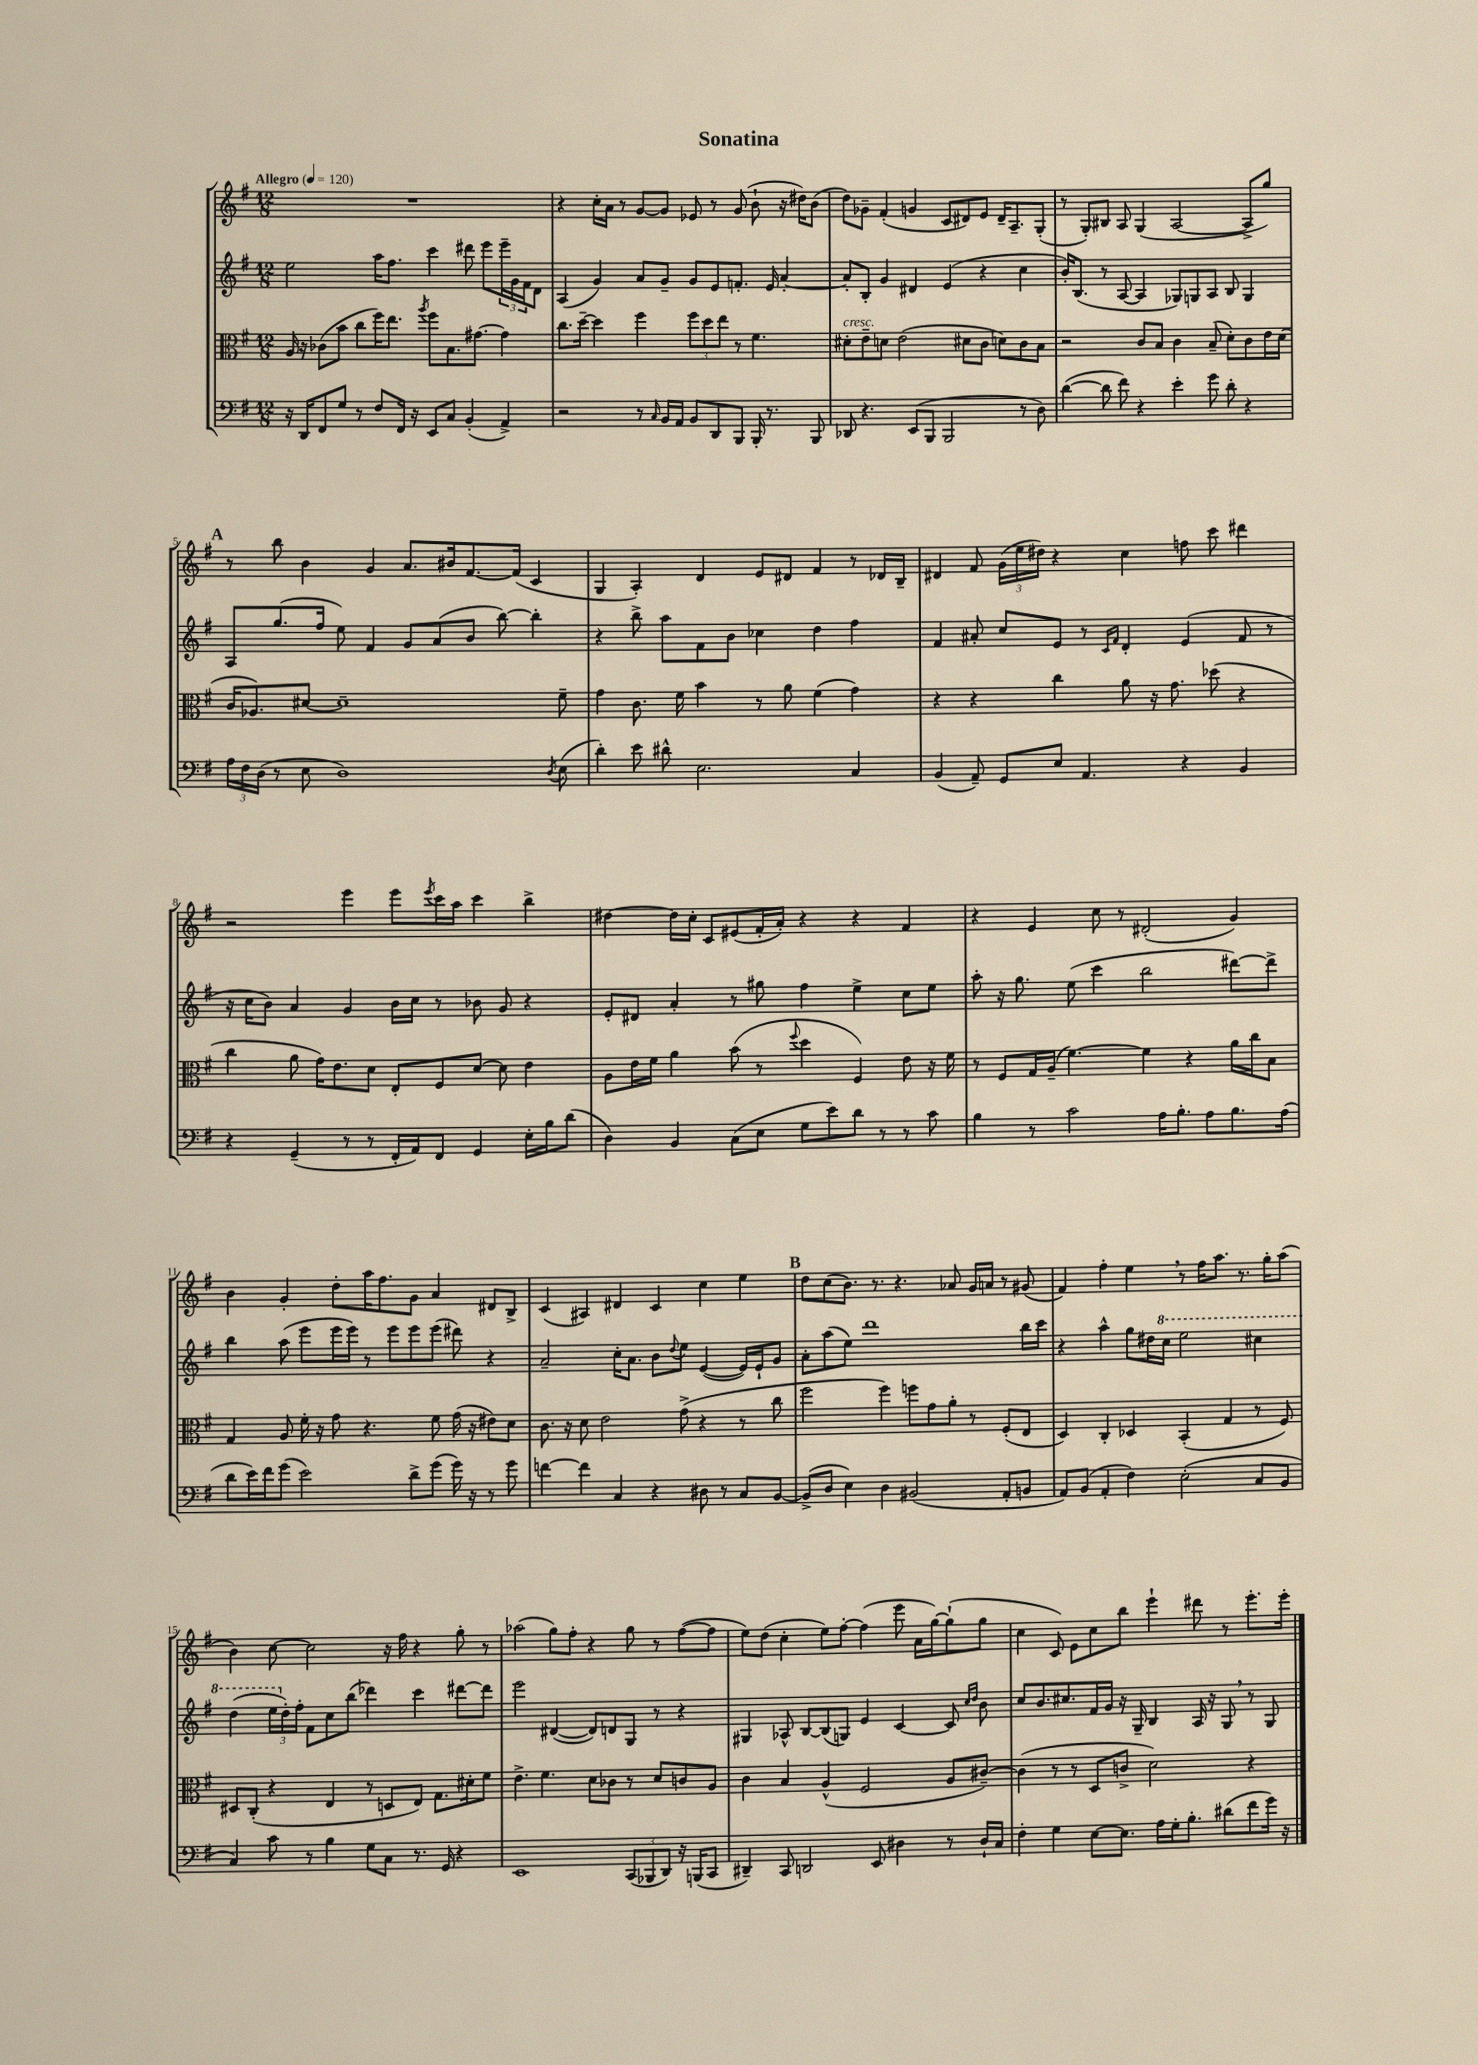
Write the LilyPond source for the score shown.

\header { title = "Sonatina" }
<<
\new StaffGroup <<
\new Staff = "s0" {
    \clef treble \key g \major \numericTimeSignature \time 12/8 \tempo "Allegro" 4 = 120
    R1. |
    r4 c''16-. a'16 r8 g'8~ g'8 ees'8 r8 g'8( b'8-! r16 dis''16) b'8( |
    d''8) ges'8-- fis'4-.( g'4 c'8 dis'8) e'8 dis'16-- a8.-- g8-.( |
    r8 g8-.) bis8 a8 g4( a2~ a8-> g''8) |
    \mark \markup { \bold "A" } r8 b''8 b'4 g'4 a'8. bis'16 fis'8.~ fis'16( c'4 |
    g4 a4-.) d'4 e'8 dis'8 fis'4 r8 des'16 b16-- |
    dis'4 fis'8 \tuplet 3/2 { g'16( e''16 dis''16) } r4 c''4 f''8 c'''8 dis'''4 |
    r2 e'''4 e'''8 \acciaccatura { e'''8 } c'''16 a''16 c'''4 b''4-> |
    dis''4~ dis''16 c''16-. c'8 eis'8( fis'16-. a'16-.) r4 r4 fis'4 |
    r4 e'4 c''8 r8 dis'2-.( g'4) |
    b'4 g'4-. d''8-. a''16 fis''8. g'8 a'4 dis'8 b8-> |
    c'4( ais4) dis'4 c'4 c''4 e''4 |
    \mark \markup { \bold "B" } d''8 c''8( b'8.) r8. r4. aes'8 g'16 a'16 r8 gis'8( |
    fis'4) fis''4-. e''4 \breathe r8 fis''16 a''8. r8. g''16-. a''8( |
    b'4) c''8~ c''2 r16 fis''16 r4 g''8-. r8 |
    aes''2( g''8) fis''8-. r4 g''8 r8 fis''8~( fis''8 |
    e''8) d''8( c''4-. e''8) fis''8~-. fis''4( e'''8 a'16 g''16~) g''8-!( g''8 |
    c''4 c'8) e'8 c''8 b''8 e'''4-! dis'''8 r8 e'''8.-. e'''16-. \bar "|." |
}
\new Staff = "s1" {
    \clef treble \key g \major \numericTimeSignature \time 12/8
    e''2 a''16 fis''8. c'''4 dis'''8 e'''8 \tuplet 3/2 { e'''16-- g'16 fis'16 } d'8 |
    a4( g'4) a'8 g'8-- g'8 e'8 f'8.-. e'16 a'4~-. |
    a'8-. b8-. g'4 dis'4 e'4( r4 c''4 |
    b'16-.) b8.( r8 a8~ a4 ges8) g8 a8 b8 g4 |
    \mark \markup { \bold "A" } a8 g''8.( fis''16 e''8) fis'4 g'8 a'8( b'8 b''8~) b''4-. |
    r4 b''8-> a''8 fis'8 b'8 ces''4 d''4 fis''4 |
    fis'4 ais'8-. c''8 e'8 r8 \grace { c'16 fis'16 } d'4-. e'4( fis'8 r8 |
    r16 c''16 b'8) a'4 g'4 b'16 c''16 r8 bes'8 g'8 r4 |
    e'8-. dis'8 a'4-. r8 gis''8 fis''4 e''4-> c''8 e''8 |
    a''8-. r16 g''8. e''8( c'''4 b''2 dis'''8~) dis'''8-> |
    b''4 a''8( e'''8 e'''16 e'''16) r8 e'''8 e'''8 e'''8( dis'''8) r4 |
    a'2-- c''16-. a'8. b'8 \appoggiatura { d''8 } e''8 e'4~( e'16) e'16-! g'8 |
    \mark \markup { \bold "B" } a'8-. a''8( e''8) d'''1 b''16 c'''16 |
    r4 a''4-^ g''8 dis''16 \ottava #1 c'''16 e'''2 cis'''4 |
    d'''4( \tuplet 3/2 { e'''16 \ottava #0 d''16-.) fis''16-. } fis'8 c''8 b''8( des'''4) c'''4 dis'''8~ dis'''8 |
    e'''2 dis'4~( dis'8) d'8 g8 r8 r4 |
    gis4 aes8-^ b8~ b8( g8) e'4 c'4~ c'8 \grace { c''16 d''16 } b'8 |
    c''8 b'8. cis''8. fis'16 g'16 r16 g16-- b4 a16 r16 g8 \breathe r8 g8 \bar "|." |
}
\new Staff = "s2" {
    \clef alto \key g \major \numericTimeSignature \time 12/8
    a16 r16 ces'8( b'8 c''8 fis''16) e''8. \acciaccatura { a''8 } fis''8 b8. gis'8.~ gis'4 |
    c''8. d''16~-- d''4 fis''4 \tuplet 3/2 { fis''8 d''8 e''8 } r8 fis'4. |
    dis'8-.^\markup { \italic "cresc." } e'8-- d'8 e'2( dis'8 c'8 d'8) c'8 b8 |
    r2 c'8 b8 c'4 b8--( d'8-.) c'8 e'16 d'16( |
    \mark \markup { \bold "A" } c'16 aes8.) dis'8~ dis'1-- fis'8-- |
    g'4 c'8. fis'16 b'4 r8 a'8 fis'4( g'4) |
    r4 r4 c''4 a'8 r16 g'8. des''8( r4 |
    c''4 a'8 g'16) e'8. d'8 e8-. fis8 d'8~ d'8 e'4 |
    a8 e'16 fis'16 a'4 b'8( r8 \appoggiatura { fis''8 } d''4 fis4) e'8 r16 fis'16 |
    r8 fis8 g16 a16--( fis'4.~) fis'4 r4 a'16 c''16 b8 |
    g4 a8 fis'16-. r16 g'8 r4. fis'8 g'16( r16 eis'8) d'8 |
    c'8. r16 d'8 e'2 g'8->( r4 r8 c''8 |
    \mark \markup { \bold "B" } fis''2 fis''4) f''8 g'8 a'8-. r8 fis8-.( e8 |
    d4) c4-. des4 b,4-.( g4 r8 fis8) |
    dis8 c8-.( r4 e4 r8 d8 e8) g8. dis'16-. fis'8 |
    e'4.-> fis'4. d'8 ces'8 r8 d'8 c'8 a8 |
    c'4 b4 a4-^( fis2 a8 cis'8~--) |
    cis'4( r8 r8 d8 c'8-> d'2) r4 \bar "|." |
}
\new Staff = "s3" {
    \clef bass \key g \major \numericTimeSignature \time 12/8
    r16 d,16 fis,8 g8 r8 fis8 fis,16 r16 e,8 c8 b,4-.( a,4->) |
    r2 r8 \grace { c16 } b,16 a,16 b,8 d,8 b,,8 b,,16-. r8. b,,8 |
    des,8 r4. e,8( b,,8 b,,2 r8 d8) |
    d'4~( d'8 fis'8) r4 e'4-. g'8 d'8-. r4 |
    \mark \markup { \bold "A" } \tuplet 3/2 { a16 fis16 d16( } r8 e8 d1) \acciaccatura { d8 } e8( |
    d'4-.) e'8 dis'8-^ e2. c4 |
    b,4( a,8--) g,8 e8 a,4. r4 b,4 |
    r4 g,4--( r8 r8 fis,16-. a,16) fis,8 g,4 e16-. b16 d'8( |
    d4) b,4 c8( e8 g8 e'8) d'8 r8 r8 c'8 |
    b4 r8 c'2 a16 b8.-. a8 b8. a16( |
    d'8 e'16) fis'16 g'8( e'2) d'8-> g'8( g'16) r16 r8 g'8 |
    f'4~ f'4 c4 r4 dis8 r8 c8 b,8~ |
    \mark \markup { \bold "B" } b,8->( d8 e4) d4 bis,2( a,8-. b,8 |
    a,8) b,8( a,4-. fis4) e2-.( c8 b,8 |
    c4) c'8 r8 b4 g8 c8 r8. g,16 r4 |
    e,1 \tuplet 3/2 { c,8( bes,,8 d,8) } r16 b,,16( c,8 |
    dis,4--) c,8 d,2 e,8 dis4 r8 dis16-! c16 |
    fis4-. g4 e8~ e8. a16 g16-. b8.-. dis'8( fis'8 g'16) r16 \bar "|." |
}
>>
>>
